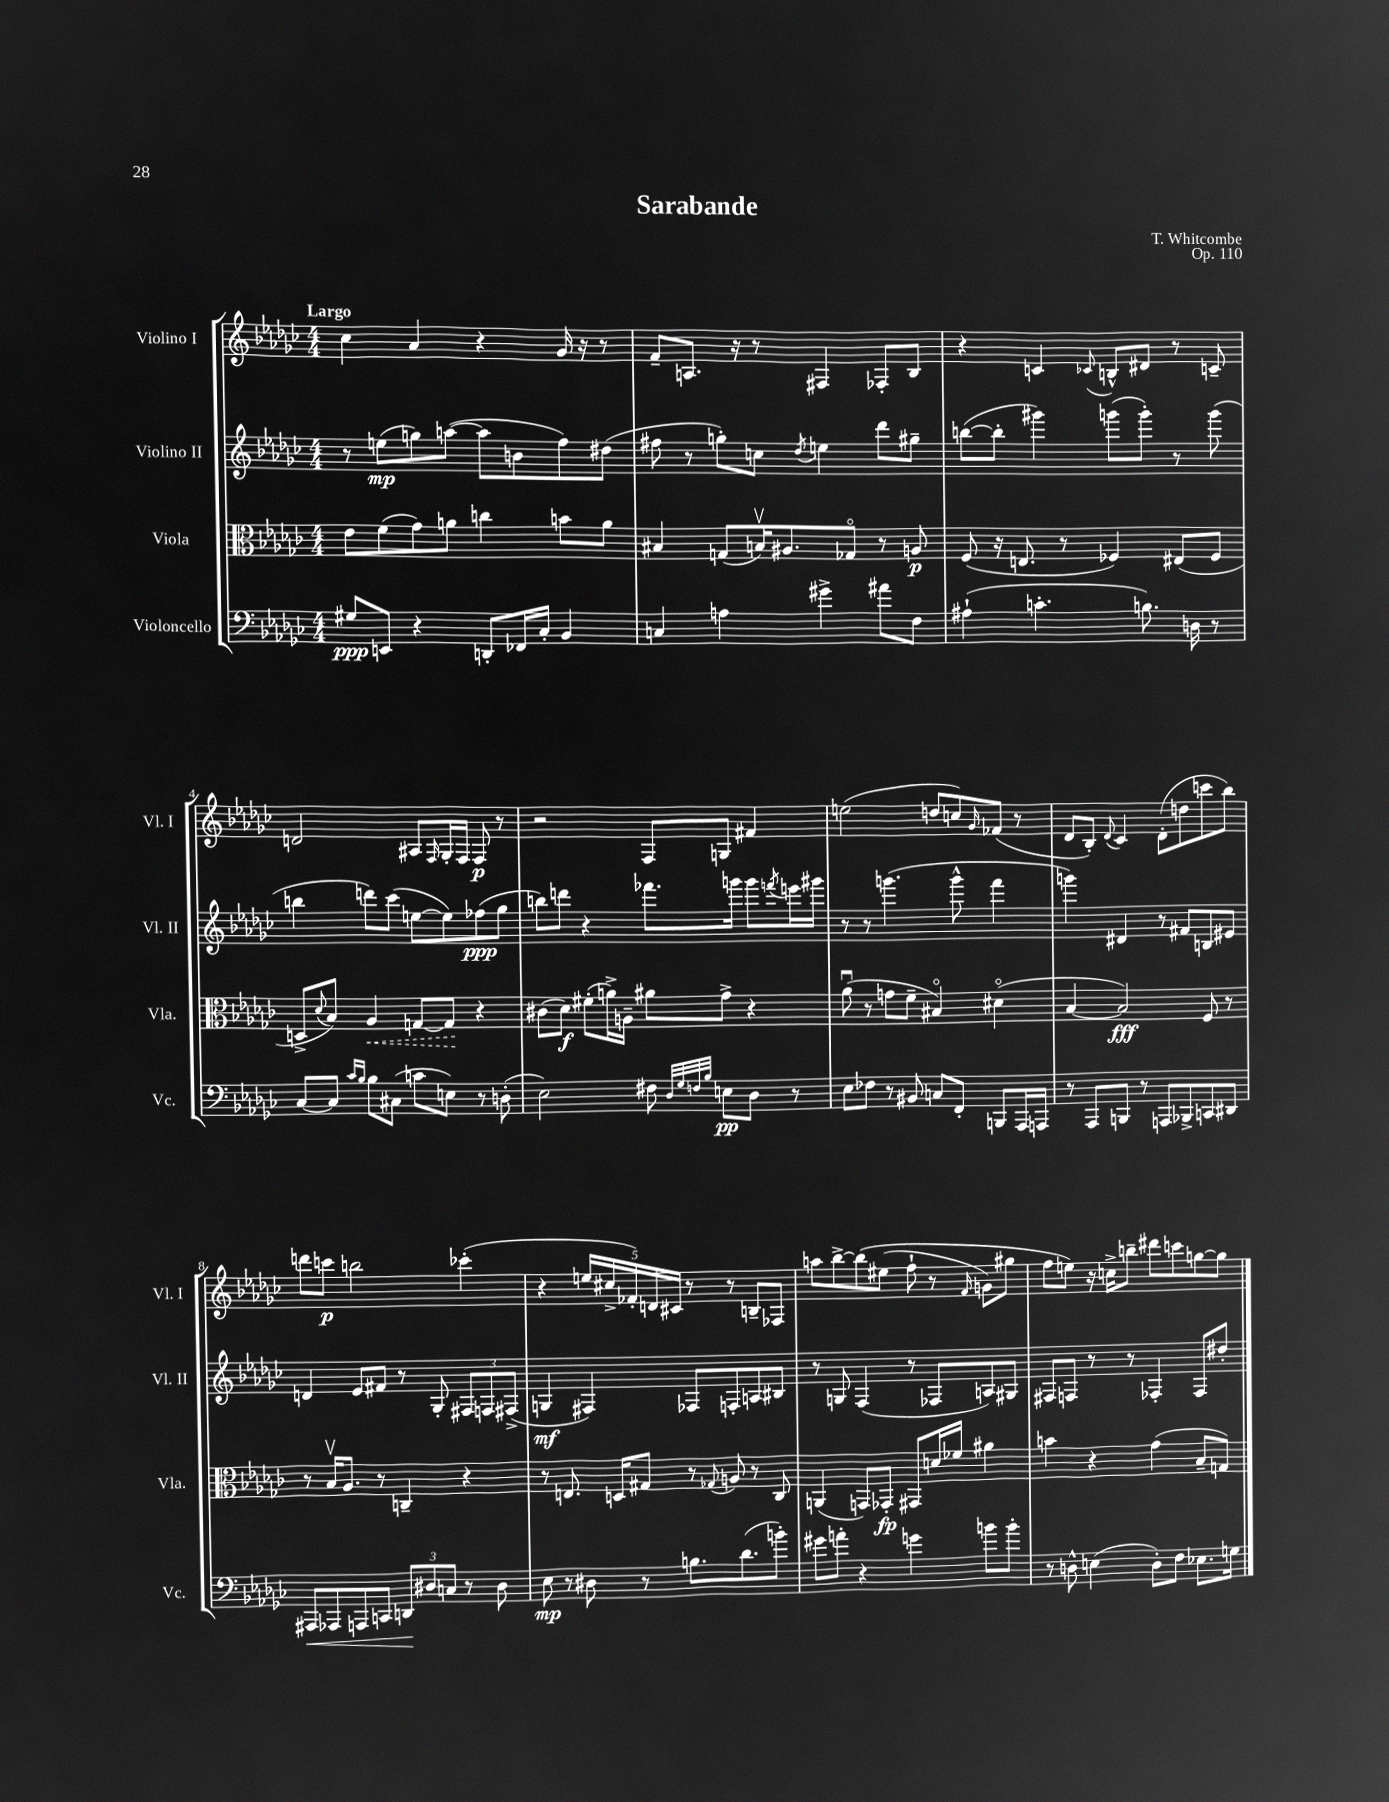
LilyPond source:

\header { title = "Sarabande" composer = "T. Whitcombe" opus = "Op. 110" }
<<
\new StaffGroup <<
\new Staff = "s0" \with { instrumentName = "Violino I" shortInstrumentName = "Vl. I" } {
    \clef treble \key ges \major \numericTimeSignature \time 4/4 \tempo "Largo"
    ces''4 aes'4 r4 ges'16 r16 r8 |
    f'8-- a8. r16 r8 fis4 fes8-. bes8 |
    r4 c'4 \appoggiatura { ces'8 } b8-^ dis'8 r8 c'8-- |
    d'2 ais8 \grace { f16 } ges16-. f16 f8\p r8 |
    r2 f8 g8 fis'4 |
    e''2( d''8 c''8) \grace { ges'16 } fes'8( r8 |
    des'8 bes8-.) \appoggiatura { des'8 } ces'4 des'8-.( d''8 c'''8 bes''8) |
    d'''8 c'''8\p b''2 ces'''4-.( |
    r4 \tuplet 5/4 { e''16 cis''16-> fes'16-.) d'16 cis'16 } r8 r8 b8-- fes8 |
    a''8 bes''8~-> bes''8\( eis''8( f''8-! r8 \grace { f'16 } g'8) gis''8 |
    f''8 e''8\) r16 c''16-> b''8-- dis'''8 c'''8 g''8~ g''8 \bar "|." |
}
\new Staff = "s1" \with { instrumentName = "Violino II" shortInstrumentName = "Vl. II" } {
    \clef treble \key ges \major \numericTimeSignature \time 4/4
    r8 e''8\mp( g''8) a''8~( a''8 b'8 f''8) dis''8( |
    fis''8 r8 g''8-.) c''8 \acciaccatura { des''8 } e''4 des'''8 gis''8-- |
    b''8~( b''8-. gis'''4) g'''8( g'''8-.) r8 g'''8( |
    b''4 d'''8) ces'''8( e''8~ e''8) fes''8\ppp( ges''8 |
    b''8) d'''8 r4 fes'''8. g'''16 g'''8 \acciaccatura { f'''8 } e'''16 gis'''16 |
    r8 r8 g'''4.( g'''8-^ f'''4 |
    g'''4) dis'4 r8 fis'8 b8 eis'8 |
    d'4 ees'8 fis'8 r8 ges8-. \tuplet 3/2 { fis8 f8 fis8->( } |
    g4\mf fis4) fes8 f8-. a8 bis8 |
    r8 g8 f4( r8 fes8 a8) gis8 |
    fis8 f8 r8 r8 fes4-. fes8 dis''8-. \bar "|." |
}
\new Staff = "s2" \with { instrumentName = "Viola" shortInstrumentName = "Vla." } {
    \clef alto \key ges \major \numericTimeSignature \time 4/4
    ees'8 f'8( ges'8) a'8 c''4 b'8 a'8 |
    bis4 g8( b16\upbow) ais8. ges8\flageolet r8 a8\p |
    f8( r16 e8. r8 fes4) eis8( fes8 |
    d8-> \appoggiatura { des'8 } bes8) \once \override Hairpin.style = #'dashed-line aes4\< g8~ g8\! r4 |
    cis'8( des'8\f) fis'8-.( a'16->) a16-- ais'8 ges'8-> r4 |
    aes'8\downbow( r8 g'8 f'8-- bis4\flageolet) dis'4\flageolet( |
    bes4~ bes2\fff) f8 r8 |
    r8 bes16\upbow aes8. r8 c4-- r4 |
    r8 e8. d16 gis8 r8 \appoggiatura { ges8 } a8 r8 ces8 |
    a,4( g,8) ges,8-.\fp gis,8 d'16 fes'16 ais'4 |
    b'4 r4 ges'4( bes8-- g8) \bar "|." |
}
\new Staff = "s3" \with { instrumentName = "Violoncello" shortInstrumentName = "Vc." } {
    \clef bass \key ges \major \numericTimeSignature \time 4/4
    gis8\ppp e,8 r4 d,8-. fes,16 ces16-. bes,4 |
    c4 a4 gis'4-> ais'8 f8 |
    ais4-!( c'4.-. b8.) d16 r8 |
    ces8~ ces8 \grace { ces'16 bes16 } bes8 cis8( c'8 e8) r8 d8-.( |
    ees2) fis8 \grace { des32 ges32 f32 bes32 } e8\pp des8 r8 |
    ees8 fes8 r8 bis,8 c8 f,8-. b,,8 aes,,16 a,,16 |
    r8 aes,,8 b,,8 r8 a,,8 bes,,8-> c,8 dis,8 |
    ais,,8\< aes,,8 a,,8 c,8 \tuplet 3/2 { d,8\! dis8 c8 } r8 dis8 |
    ees8\mp r8 dis8 r8 b8. des'8.( b'8-.) |
    gis'8 a'8-. r4 g'4 b'8 b'8-. |
    r8 d8-^ e4( d8-.) f8 ees8. g16 \bar "|." |
}
>>
>>
